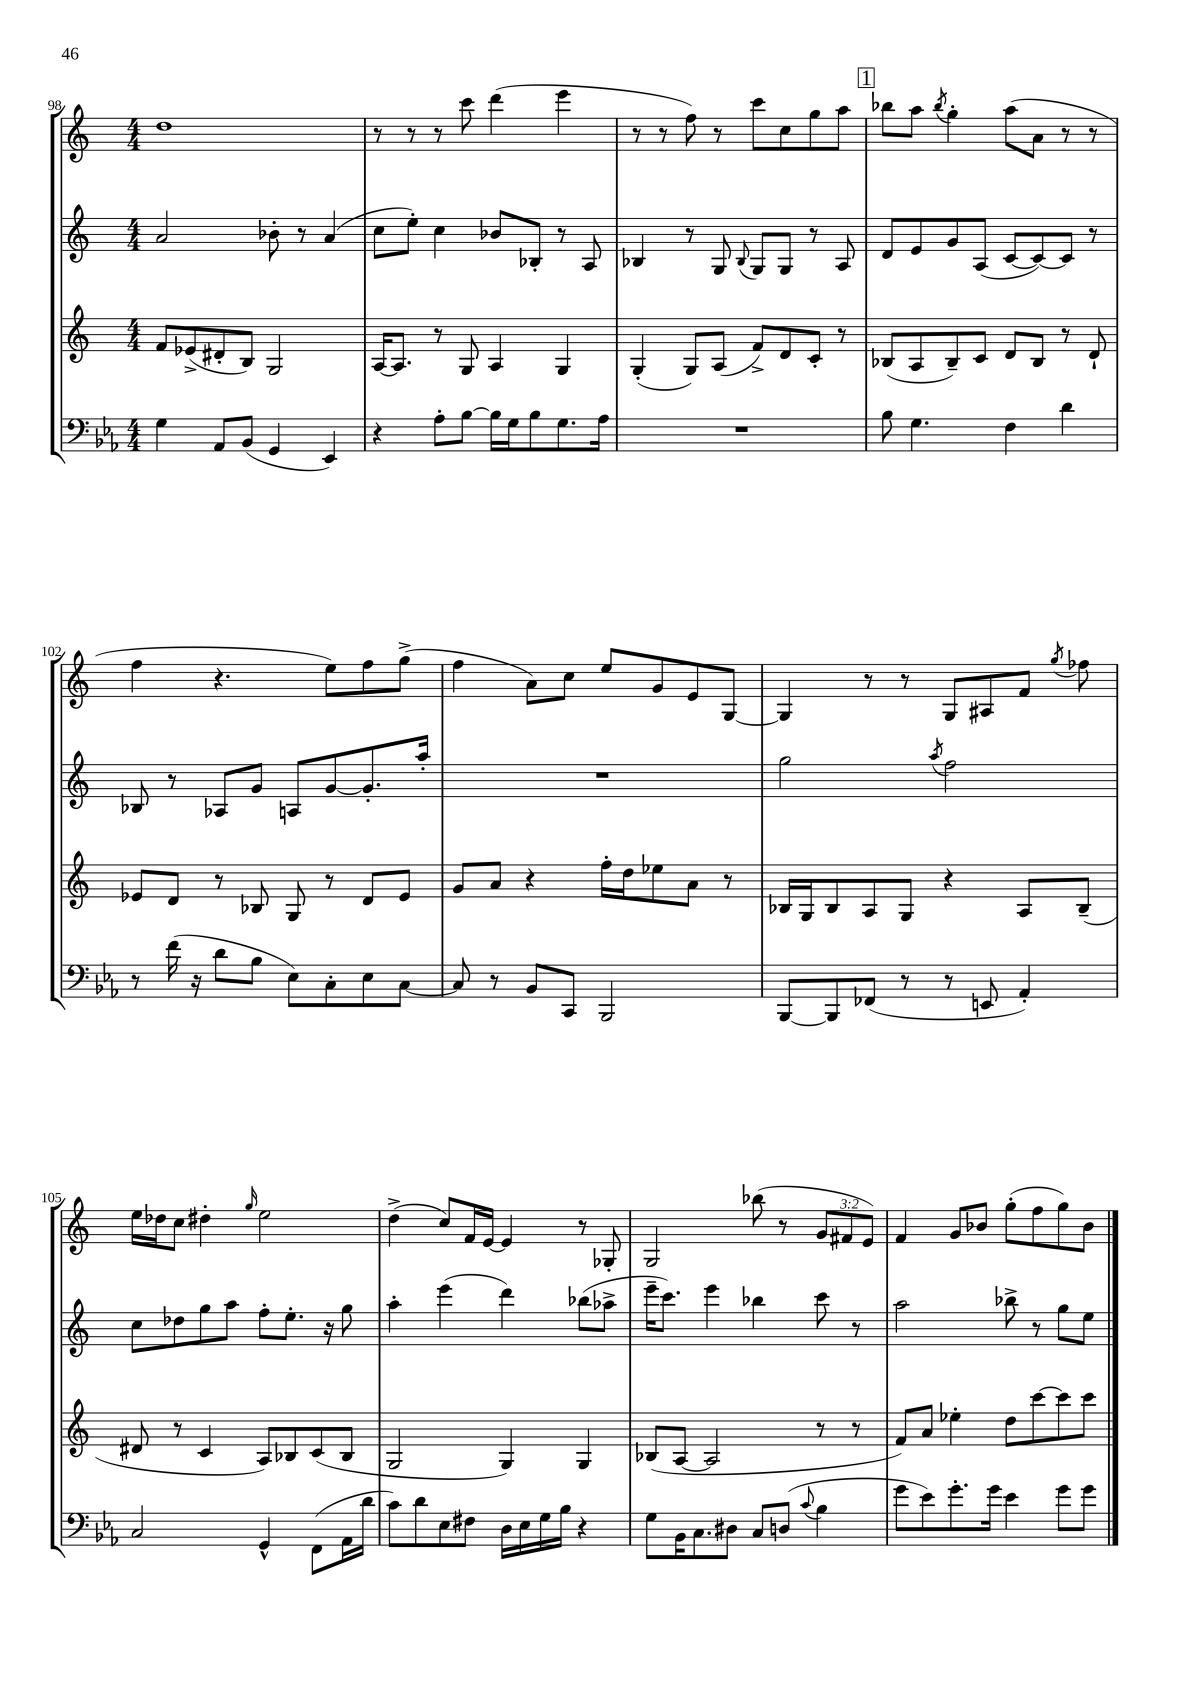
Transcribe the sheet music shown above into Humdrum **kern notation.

**kern	**kern	**kern	**kern
*staff4	*staff3	*staff2	*staff1
*clefF4	*clefG2	*clefG2	*clefG2
*k[b-e-a-]	*k[]	*k[]	*k[]
*M4/4	*M4/4	*M4/4	*M4/4
4G	8f	2a	1dd
.	(8e-^	.	.
8AA-	8d#'	.	.
(8BB-	8B)	.	.
4GG	2G	8b-'	.
.	.	8r	.
4EE-)	.	(4a	.
=	=	=	=
4r	[16A	8cc	8r
.	8.A]	.	.
.	.	8ee')	8r
8A-'	8r	4cc	8r
[8B-	8G	.	8ccc
16B-]	4A	8b-	(4ddd
16G	.	.	.
8B-	.	8B-'	.
8.G	4G	8r	4eee
.	.	8A	.
16A-	.	.	.
=	=	=	=
1r	(4G'	4B-	8r
.	.	.	8r
.	8G)	8r	8ff)
.	(8A	8G	8r
.	.	8qqB-	.
.	8f^)	8G	8ccc
.	8d	8G	8cc
.	8c'	8r	8gg
.	8r	8A	8aa
=	=	=	=
8B-	(8B-	8d	8bb-
4.G	8A	8e	8aa
.	.	.	8qbb-
.	8B-~)	8g	4gg'
.	8c	(8A	.
4F	8d	[8c	(8aa
.	8B-	8c_)	8a
4d	8r	8c]	8r
.	8d`	8r	8r
=	=	=	=
8r	8e-	8B-	4ff
(16f	8d	8r	.
16r	.	.	.
8d	8r	8A-	4.r
8B-	8B-	8g	.
8E-)	8G	8A	.
8C'	8r	[8g	8ee)
8E-	8d	8.g']	8ff
[8C	8e-	.	(8gg^
.	.	16aa'	.
=	=	=	=
8C]	8g	1r	4ff
8r	8a	.	.
8BB-	4r	.	8a)
8CC	.	.	8cc
2BBB-	16ff'	.	8ee
.	16dd	.	.
.	8ee-	.	8g
.	8a	.	8e
.	8r	.	[8G
=	=	=	=
[8BBB-	16B-	2gg	4G]
.	16G	.	.
8BBB-]	8B-	.	.
(8FF-	8A	.	8r
8r	8G	.	8r
.	.	8qaa	.
8r	4r	2ff	8G
8EE	.	.	8A#
4AA-')	8A	.	8f
.	.	.	8qgg
.	(8B-~	.	8ff-
=	=	=	=
2C	8d#	8cc	16ee
.	.	.	16dd-
.	8r	8dd-	8cc
.	4c	8gg	4dd#'
.	.	8aa	.
.	.	.	16qqgg
4GG^^	8A)	8ff'	2ee
.	8B-	8.ee'	.
(8FF	(8c	.	.
.	.	16r	.
16AA-	8B-	8gg	.
16d	.	.	.
=	=	=	=
8c)	2G	4aa'	(4dd^
8d	.	.	.
8E-	.	(4eee	8cc)
8F#	.	.	16f
.	.	.	[16e
16D	4G)	4ddd)	4e]
16E-	.	.	.
16G	.	.	.
16B-	.	.	.
4r	4G	(8bb-	8r
.	.	8aa-^	8G-'
=	=	=	=
8G	(8B-	16eee~	2G
.	.	8.ccc)	.
16BB-	[8A	.	.
8.C	.	.	.
.	2A]	4eee	.
8D#	.	.	.
8C	.	4bb-	(8bb-
(8D	.	.	8r
8qqc	.	.	.
4B-	8r	8ccc	12g
.	.	.	12f#
.	8r	8r	.
.	.	.	12e)
=	=	=	=
8g	8f)	2aa	4f
8e-)	8a	.	.
8.g'	4ee-'	.	8g
.	.	.	8b-
16g	.	.	.
4e-	8dd	8bb-^	(8gg'
.	[8ccc	8r	8ff
8g	8ccc]	8gg	8gg)
8g	8ccc	8ee	8b-
==	==	==	==
*-	*-	*-	*-
